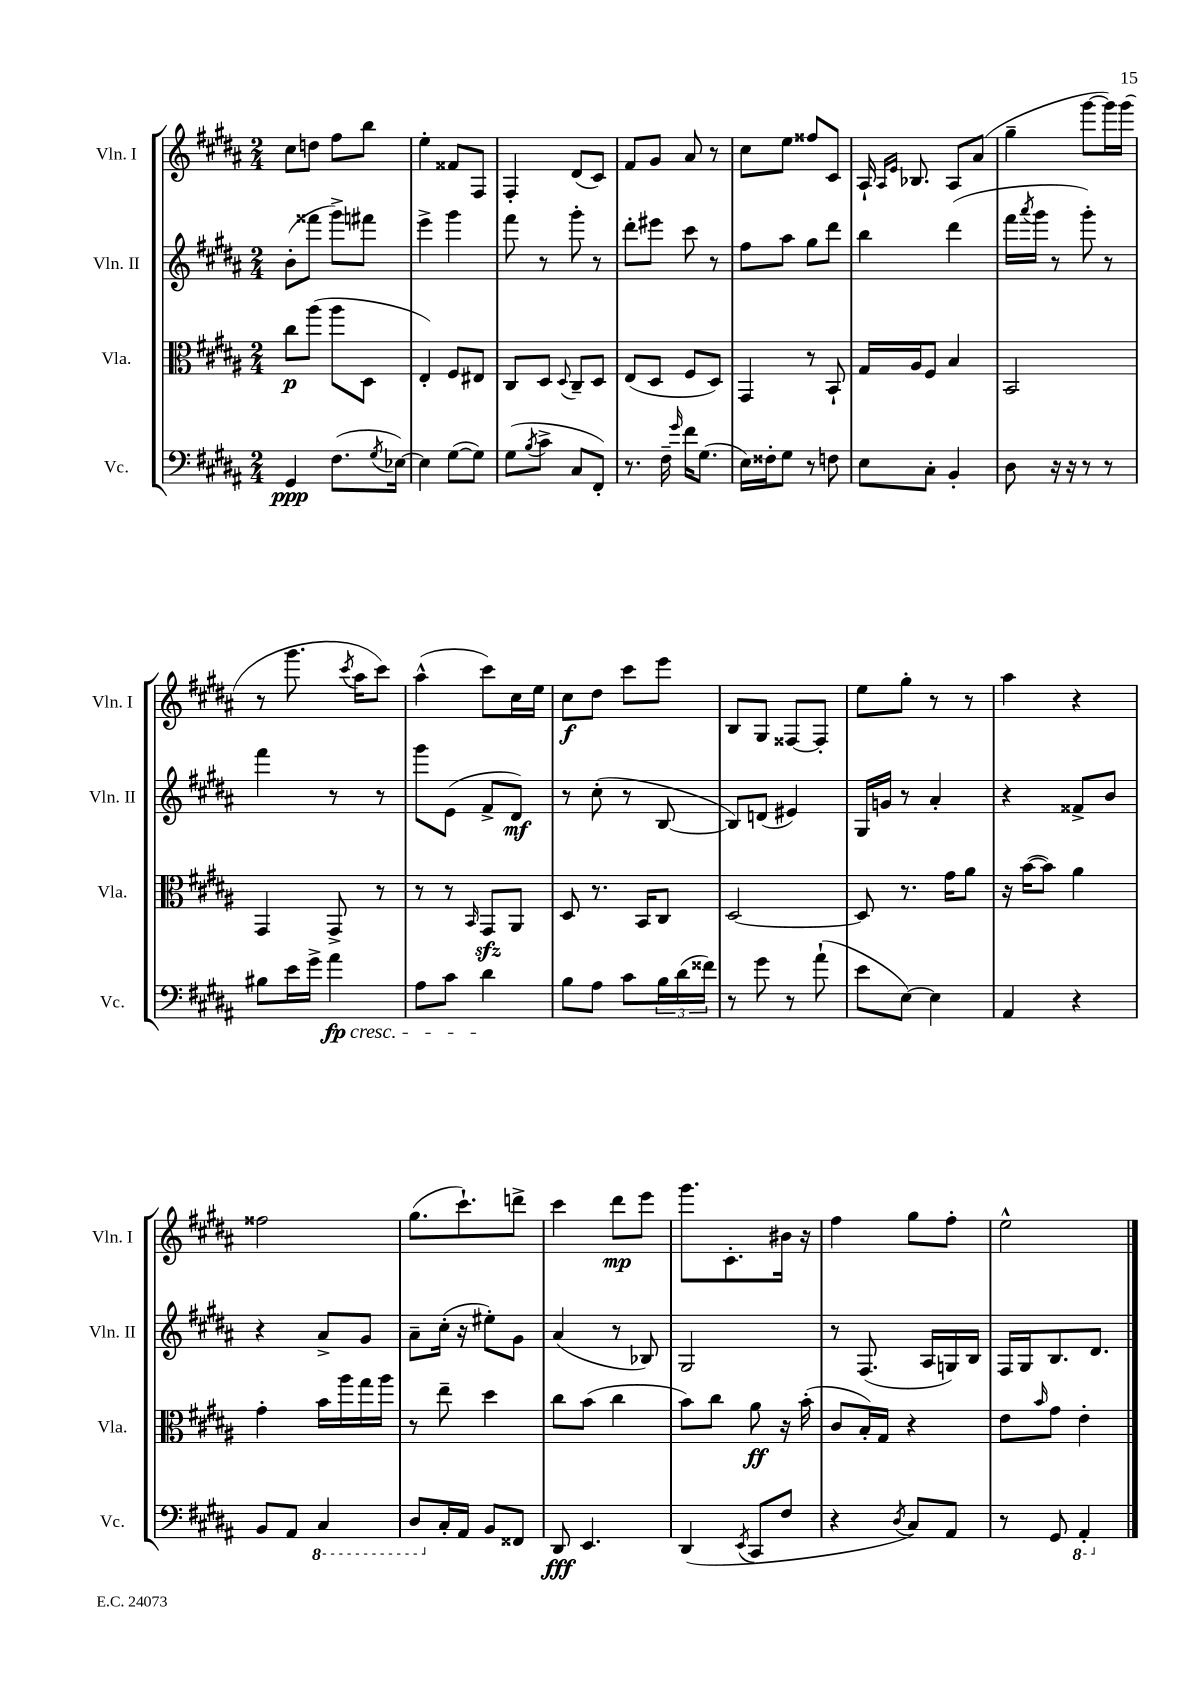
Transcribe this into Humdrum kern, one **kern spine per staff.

**kern	**kern	**kern	**kern
*staff4	*staff3	*staff2	*staff1
*clefF4	*clefC3	*clefG2	*clefG2
*k[f#c#g#d#a#]	*k[f#c#g#d#a#]	*k[f#c#g#d#a#]	*k[f#c#g#d#a#]
*M2/4	*M2/4	*M2/4	*M2/4
4GG#	8cc#	(8b'	8cc#
.	(8aa#	8fff##	8dd
(8.F#	8aa#	8ggg#^)	8ff#
.	8D#	8fff#	8bb
8qG#	.	.	.
[16E-)	.	.	.
=	=	=	=
4E-]	4E')	4eee^	4ee'
([8G#	8F#	4ggg#	8f##
8G#])	8E#	.	8F#
=	=	=	=
(8G#	8C#	8fff#	4F#'
8qB	.	.	.
8c#^	8D#	8r	.
.	8qqD#	.	.
8C#	8C#~	8ggg#'	(8d#
8FF#')	8D#	8r	8c#)
=	=	=	=
8.r	(8E	8ddd#'	8f#
.	8D#	8eee#	8g#
16F#~	.	.	.
16qqg#	.	.	.
16f#	8F#	8ccc#	8a#
(8.G#	.	.	.
.	8D#)	8r	8r
=	=	=	=
16E)	4GG#	8ff#	8cc#
16F##'	.	.	.
8G#	.	8aa#	8ee
8r	8r	8gg#	8ff##
8F	8BB`	8ddd#	8c#
=	=	=	=
8E	16G#	4bb	16A#`
.	.	.	16qqA#
.	.	.	16qqe
.	16A#	.	8.B-
8C#'	8F#	.	.
4BB'	4B	(4ddd#	8A#
.	.	.	(8a#
=	=	=	=
8D#	2BB	16fff#	4gg#~
.	.	8qaaa#	.
.	.	16ggg#	.
16r	.	8r	.
16r	.	.	.
8r	.	8ggg#')	[8ggg#
8r	.	8r	16ggg#])
.	.	.	(16ggg#
=	=	=	=
8B#	4GG#	4fff#	8r
16e	.	.	8.ggg#
16g#^	.	.	.
4a#	8GG#^	8r	.
.	.	.	8qccc#
.	.	.	16aa#
.	8r	8r	8ccc#)
=	=	=	=
8A#	8r	8ggg#	(4aa#^^
8c#	8r	(8e	.
.	16qqBB	.	.
4d#	8GG#	8f#^	8ccc#)
.	8AA#	8d#)	16cc#
.	.	.	16ee
=	=	=	=
8B	8D#	8r	8cc#
8A#	8.r	(8cc#'	8dd#
8c#	.	8r	8ccc#
.	16BB	.	.
24B	8C#	[8B	8eee
(24d#	.	.	.
24f##)	.	.	.
=	=	=	=
8r	[2D#	8B])	8B
8g#	.	(8d	8G#
8r	.	4e#)	[8F##
(8a#`	.	.	8F##']
=	=	=	=
8e	8D#]	16G#	8ee
.	.	16g	.
[8E)	8.r	8r	8gg#'
4E]	.	4a#'	8r
.	16g#	.	.
.	8a#	.	8r
=	=	=	=
4AA#	16r	4r	4aa#
.	([16b	.	.
.	8b])	.	.
4r	4a#	8f##^	4r
.	.	8b	.
=	=	=	=
8BB	4g#'	4r	2ff##
8AA#	.	.	.
4CC#	16b	8a#^	.
.	16aa#	.	.
.	16gg#	8g#	.
.	16aa#	.	.
=	=	=	=
8DD#	8r	8a#~	(8.gg#
16C#'	8ee~	(16cc#'	.
16AA#	.	16r	8.ccc#`)
8BB	4dd#	8ee#')	.
8FF##	.	8g#	8ddd^
=	=	=	=
8DD#	8cc#	(4a#	4ccc#
4.EE	(8b	.	.
.	4cc#	8r	8ddd#
.	.	8B-)	8eee
=	=	=	=
(4DD#	8b)	2G#	8.ggg#
.	8cc#	.	.
.	.	.	8.c#'
8qEE	.	.	.
8CC#	8a#	.	.
8F#	16r	.	16b#
.	(16b'	.	16r
=	=	=	=
4r	8c#	8r	4ff#
.	16B')	(8.F#	.
.	16G#	.	.
8qD#	.	.	.
8C#)	4r	.	8gg#
.	.	16A#	.
8AA#	.	16G)	8ff#'
.	.	16B	.
=	=	=	=
8r	8e	16F#	2ee^^
.	.	16G#	.
.	16qqb	.	.
8GG#	8g#	8.B	.
4AAA#'	4e'	.	.
.	.	8.d#	.
==	==	==	==
*-	*-	*-	*-
